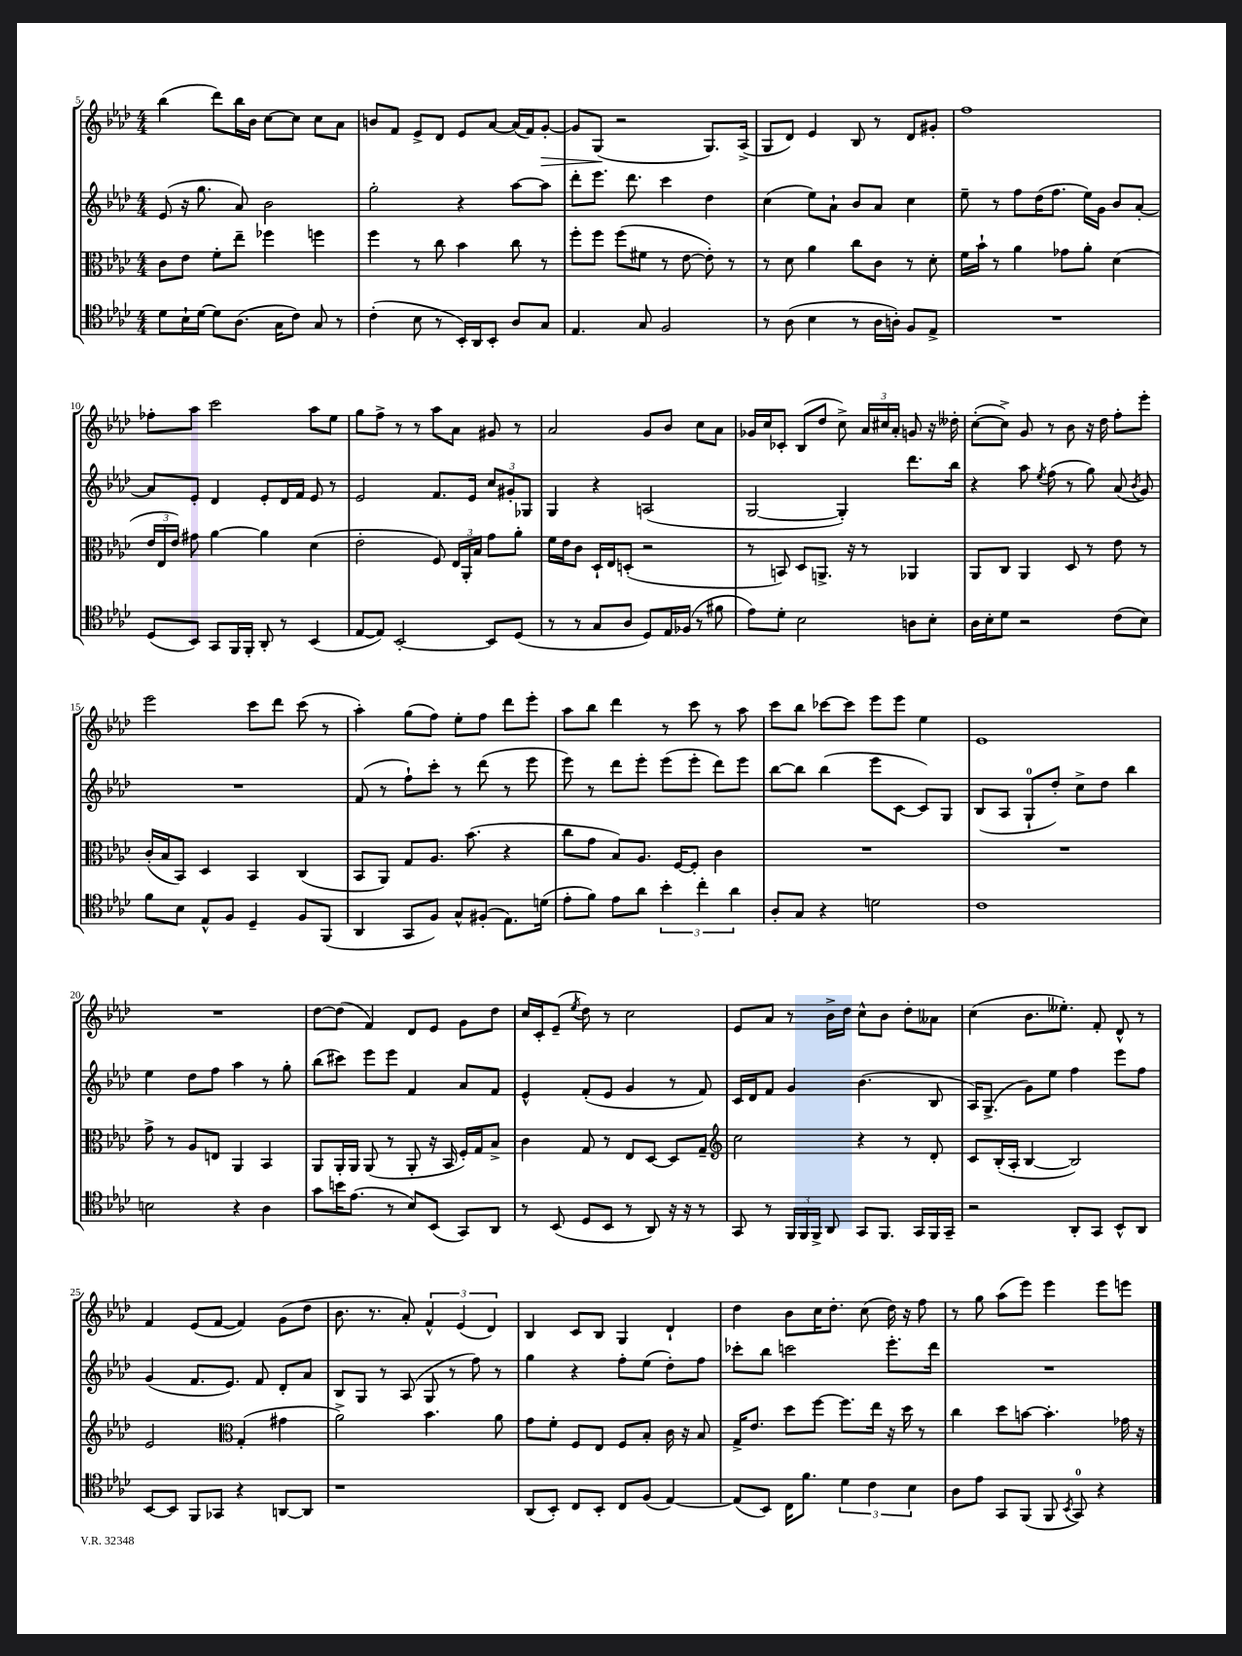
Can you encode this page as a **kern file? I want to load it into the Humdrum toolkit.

**kern	**kern	**kern	**kern
*staff4	*staff3	*staff2	*staff1
*clefC4	*clefC3	*clefG2	*clefG2
*k[b-e-a-d-]	*k[b-e-a-d-]	*k[b-e-a-d-]	*k[b-e-a-d-]
*M4/4	*M4/4	*M4/4	*M4/4
8d-	8c	(8e-	(4bb-
16B-`	8e-	16r	.
[16d-	.	8.gg	.
8d-]	8f'	.	8ddd-)
(8.A-	8ee-~	8a-)	16bb-
.	.	.	16b-
.	4ff-	2b-	[8cc
16G	.	.	.
8c)	.	.	8cc]
8G	4ff	.	8cc
8r	.	.	8a-
=	=	=	=
(4c'	4ff	2gg'	8b
.	.	.	8f
8B-	8r	.	8e-^
8r	8cc	.	8d-
16BB-')	4b-	4r	8e-
16AA-	.	.	.
8BB-'	.	.	[8a-
8A-	8cc	[8aa-	(16a-]
.	.	.	16f)
8G	8r	8aa-]	[8g'
=	=	=	=
4.E-	8ff'	8ddd-'	8g]
.	8ff	8.eee-	(8G
.	(8ff	.	2r
.	.	8.ddd-	.
8G	8f#	.	.
2F	8r	4ccc	.
.	[8e-	.	.
.	8e-'])	4dd-	8.G)
.	8r	.	.
.	.	.	(16A-^
=	=	=	=
8r	8r	(4cc	8G
(8A-	8d-	.	8d-)
4B-	4a-	8ee-)	4e-
.	.	8a-`	.
8r	8cc	8b-	8B-
16A-	8c	8a-	8r
16A')	.	.	.
8F	8r	4cc	8d-
8E-^	8d-'	.	8g#'
=	=	=	=
1r	16f	8ee-~	1ff
.	16b-`	.	.
.	8r	8r	.
.	4a-	8ff	.
.	.	(16dd-	.
.	.	8.ff	.
.	8g-	.	.
.	8a-'	16ee-)	.
.	.	16g	.
.	(4d-	8b-	.
.	.	[8a-'	.
=	=	=	=
(8D-	24e-	8a-]	8ff-'
.	24E-	.	.
.	24e-)	.	.
8BB-)	8g#	8e-'	8aa-
8GG	[4a-	4d-	2ccc
16FF	.	.	.
16FF'	.	.	.
8AA-'	4a-]	8e-'	.
8r	.	16d-	.
.	.	16f	.
(4BB-	(4d-	8e-	8aa-
.	.	8r	8ee-
=	=	=	=
[8E-	2e-'	2e-	8gg
8E-])	.	.	8ff^
[2BB-'	.	.	8r
.	.	.	8r
.	8F)	8.f	8aa-
.	24E-	.	8a-
.	24AA-'	.	.
.	.	16e-	.
.	24B-	.	.
8BB-]	8g	12cc	8g#
.	.	12g#'	.
(8D-	8a-'	.	8r
.	.	12G-	.
=	=	=	=
8r	16f	4G	2a-
.	16e-	.	.
8r	8c	.	.
8G	16D-`	4r	.
.	16E-	.	.
8A-	(8D'	.	.
8D-)	2r	(2A	8g
16E-	.	.	8b-
(16F-	.	.	.
8r	.	.	8cc
8f#	.	.	8a-
=	=	=	=
8e-)	8r	[2G	16g-
.	.	.	16cc
8d-'	8BB)	.	8c-'
2B-	8D-	.	(8B-
.	8.AA^	.	8dd-
.	.	4G'])	8cc^)
.	16r	.	.
.	8r	.	24a-
.	.	.	24cc#
.	.	.	24a-'
8A	4AA-	8.ddd-	8g
8B-'	.	.	16r
.	.	16bb-	16dd--'
=	=	=	=
16A-	8AA-	4r	([8cc'
16B-'	.	.	.
8d-	8C	.	8cc^])
2r	4AA-	8aa-	8g
.	.	8qee-	.
.	.	(8ff	8r
.	8D-	8r	8b-
.	8r	8gg)	16r
.	.	.	16dd-
(8c	8e-	(8a-	8ff'
.	.	8qb-	.
8B-)	8r	8g)	8eee-'
=	=	=	=
8f	(16c'	1r	2eee-
.	16B-	.	.
8B-	8BB-)	.	.
8E-^^	4D-	.	.
8F	.	.	.
4D-~	4BB-	.	8ccc
.	.	.	8ddd-
8F	(4C	.	(8ccc
(8FF	.	.	8r
=	=	=	=
4AA-	8BB-	(8f	4aa-')
.	8AA-)	8r	.
8GG	8G	8ff`)	(8gg
8F)	8.A-	8ccc'	8ff)
8G^^	.	8r	8ee-'
.	(8.b-	.	.
(8F#'	.	(8ddd-	8ff
8.E-)	4r	8r	8ddd-
.	.	8eee-	8eee-'
(16d	.	.	.
=	=	=	=
8e-'	8cc	8eee-)	8aa-
8f)	8g	8r	8bb-
8e-	8B-)	8ddd-	4ddd-
8a-	8.A-	8eee-'	.
6b-'	.	(8eee-	8r
.	[16F	.	.
.	8F']	8eee-'	8ccc
6cc'	.	.	.
.	4c	8ddd-)	8r
6a-	.	.	.
.	.	8eee-	8aa-
=	=	=	=
8A-'	1r	[8bb-	8ccc
8G	.	8bb-]	8bb-
4r	.	(4bb-	[8ccc-
.	.	.	8ccc-]
2d	.	8eee-	8eee-
.	.	[8c	8eee-
.	.	8c])	4ee-
.	.	8G	.
=	=	=	=
1c	1r	(8B-	1e-
.	.	8A-	.
.	.	8G`	.
.	.	8dd-')	.
.	.	8cc^	.
.	.	8dd-	.
.	.	4bb-	.
=	=	=	=
2B	8g^	4ee-	1r
.	8r	.	.
.	8A-	8dd-	.
.	8E	8ff	.
4r	4AA-	4aa-	.
4A-	4BB-	8r	.
.	.	8gg'	.
=	=	=	=
8g	8AA-	(8bb-	[8dd-
16b	16AA-'	8ccc#)	(8dd-]
(8.e-	16AA-	.	.
.	(8AA-	8eee-	4f)
8r	8r	8eee-	.
8B-)	8AA-'	4f	8d-
(8BB-	16r	.	8e-
.	16BB-	.	.
8GG)	16F')	8a-	8g
.	16G	.	.
8AA-	8B-^	8f	8dd-
=	=	=	=
8r	4c	4e-^^	16cc
.	.	.	16c'
(8BB-	.	.	(8e-~
.	.	.	8qee-
8D-	8G	(8f'	8dd-)
8BB-	8r	8e-	8r
8r	8E-	4g	2cc
8AA-)	[8D-	.	.
16r	8D-]	8r	.
16r	.	.	.
8r	8G~	8f)	.
=	=	=	=
*	*clefG2	*	*
8GG	2cc	16c	8e-
.	.	16d-	.
8r	.	8f	8a-
24FF	.	4g	8r
24FF	.	.	.
24FF^	.	.	.
8AA-	.	.	16b-^
.	.	.	16dd-
8GG	4r	(4.b-	8cc^^
8.FF	.	.	8b-
.	8r	.	8dd-'
16GG	.	.	.
16FF	8d-'	8B-	8a--
16GG~	.	.	.
=	=	=	=
2r	8c	16A-)	(4cc
.	.	(8.G^	.
.	(16B-'	.	.
.	16A-'	.	.
.	[4B-	8g)	8.b-
.	.	8ee-	.
.	.	.	8.ee--')
8AA-'	2B-])	4ff	.
8GG	.	.	8f'
8BB-^^	.	8eee-	8d-^^
8AA-	.	8ff	8r
=	=	=	=
[8BB-	2e-	(4g	4f
8BB-]	.	.	.
8FF	.	8.f	(8e-
8GG-	.	.	[8f
.	.	8.e-)	.
*	*clefC3	*	*
4r	(4G'	.	4f])
.	.	8f	.
[8AA	4g#	8d-'	(8g
8AA]	.	8a-	8dd-
=	=	=	=
1r	2a-^)	8B-	8.b-
.	.	8G	.
.	.	.	8.r
.	.	8r	.
.	.	(8A-	8a-')
.	4.b-	8G	6f^^
.	.	8r	.
.	.	.	(6e-
.	.	8ff)	.
.	.	.	6d-)
.	8a-	8r	.
=	=	=	=
(8AA-	8g	4gg	4B-
8BB-')	8f'	.	.
8C	8F	4r	8c
8BB-'	8E-	.	8B-
8C	8F	8ff'	4G
(8F	8B-'	(8ee-	.
[4E-)	16c	8dd-')	4d-`
.	16r	.	.
.	8B-	8ff	.
=	=	=	=
(8E-]	16G^	8ccc-'	4dd-
.	8.e-	.	.
8BB-)	.	8bb-	.
16C	8dd-	2ccc	8b-
8.f	.	.	.
.	[8ff	.	16cc
.	.	.	8.dd-'
6d-	8.ff]	.	.
.	.	.	(8cc
6c	.	.	.
.	16ee-	.	.
.	16r	8.eee-'	16dd-)
.	16dd-	.	16r
6B-	.	.	.
.	8r	.	8ff
.	.	16ddd-	.
=	=	=	=
8A-	4cc	1r	8r
8e-	.	.	8gg
8GG	8dd-	.	(8aa-
(8FF	[8b	.	8eee-)
8FF	4.b']	.	4eee-
8qBB-	.	.	.
8GG)	.	.	.
4r	.	.	8eee-
.	16g-	.	8eee
.	16r	.	.
==	==	==	==
*-	*-	*-	*-
